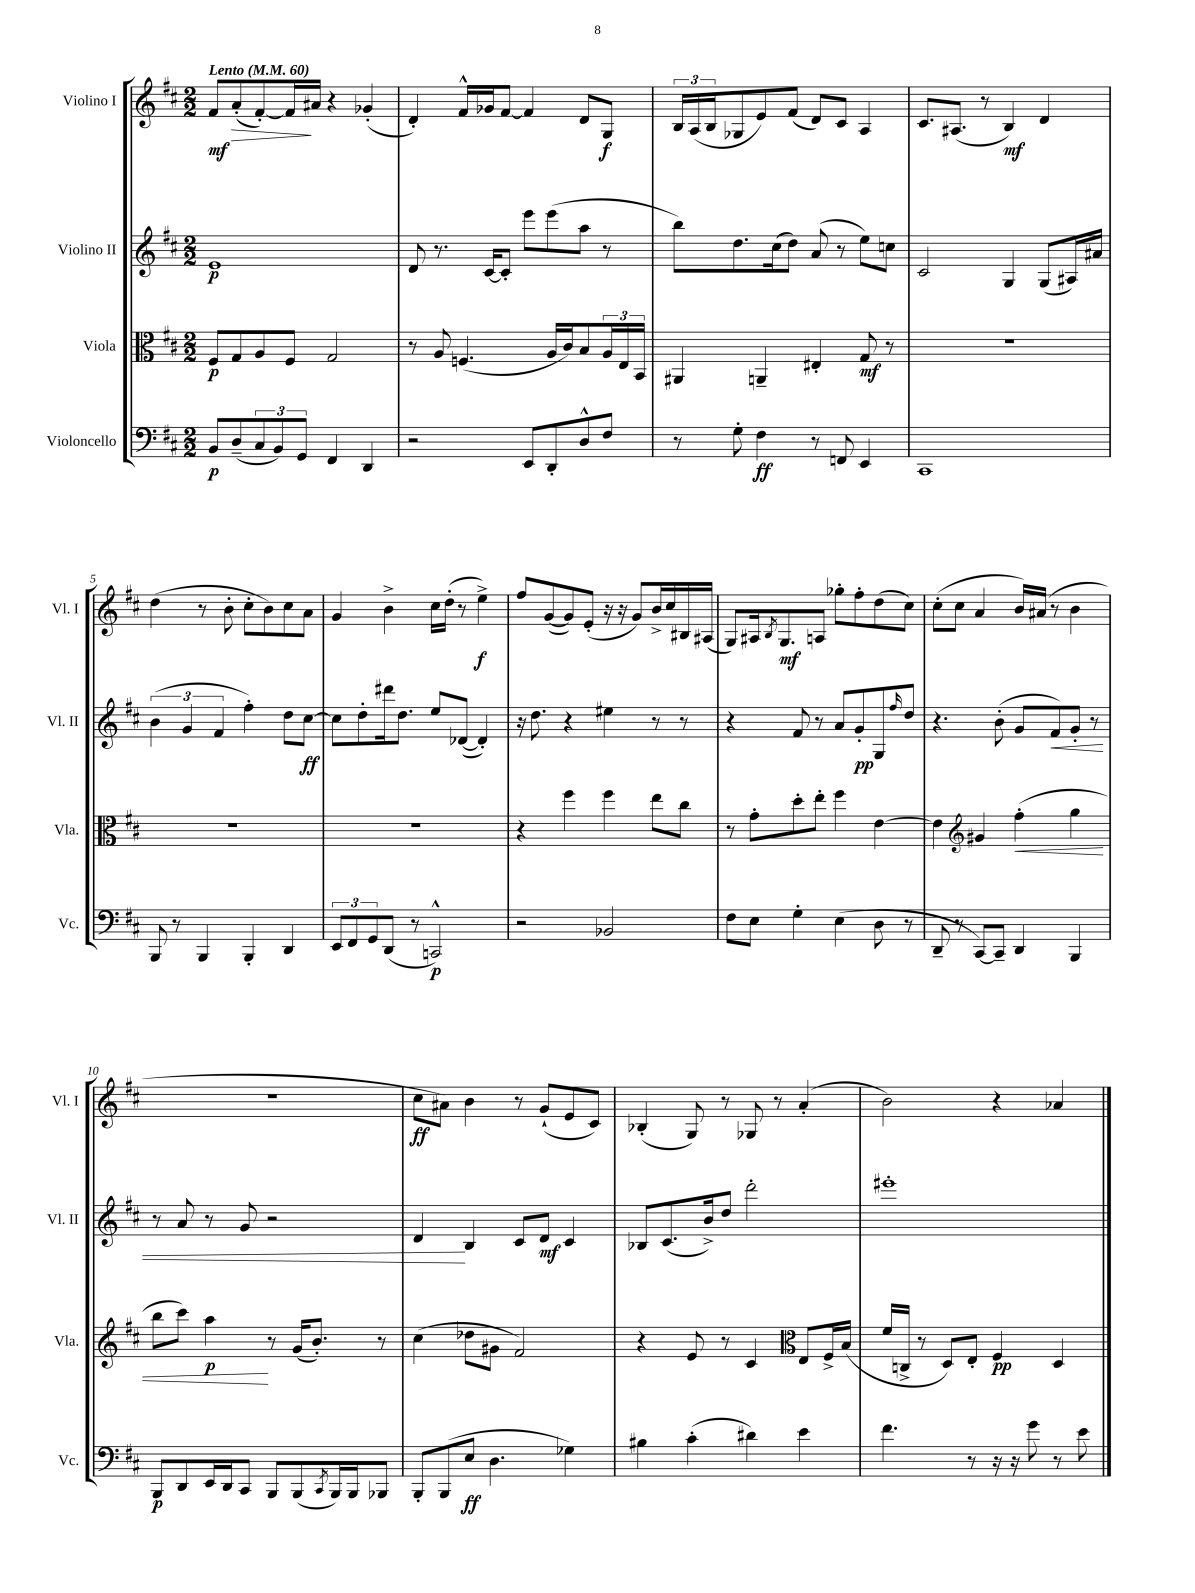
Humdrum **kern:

**kern	**dynam	**kern	**dynam	**kern	**dynam	**kern	**dynam
*part4	*part4	*part3	*part3	*part2	*part2	*part1	*part1
*staff4	*staff4	*staff3	*staff3	*staff2	*staff2	*staff1	*staff1
*I"Violoncello	*	*I"Viola	*	*I"Violino II	*	*I"Violino I	*
*I'Vc.	*	*I'Vla.	*	*I'Vl. II	*	*I'Vl. I	*
*clefF4	*	*clefC3	*	*clefG2	*	*clefG2	*
*k[f#c#]	*	*k[f#c#]	*	*k[f#c#]	*	*k[f#c#]	*
*M2/2	*	*M2/2	*	*M2/2	*	*M2/2	*
*MM60	*	*MM60	*	*MM60	*	*MM60	*
=1	=1	=1	=1	=1	=1	=1	=1
!	!	!	!	!	!	!LO:TX:a:B:t=Lento	!
!	!	!	!	!	!	!	!LO:HP:b
8BB/L	p	8F#/L	p	1e	p	8f#/L	> mf
(8D~/	.	8G/	.	.	.	(8a'/	.
12C#/	.	8A/	.	.	.	[8f#'/)	.
12BB/)	.	.	.	.	.	.	.
.	.	8F#/J	.	.	.	16f#/L]	.
12GG/J	.	.	.	.	.	.	.
.	.	.	.	.	.	16a#X/JJ	]
4FF#/	.	2G/	.	.	.	4r	.
4DD/	.	.	.	.	.	(4g-X'/	.
=2	=2	=2	=2	=2	=2	=2	=2
2r	.	8r	.	8d/	.	4d'/)	.
.	.	8A/	.	8.r	.	.	.
.	.	(4.Fn/	.	.	.	16f#^^/LL	.
.	.	.	.	[16c#/KL	.	16g-X/J	.
.	.	.	.	8c#'/J]	.	[8f#/J	.
8EE/L	.	.	.	8eee\L	.	4f#/]	.
8DD'/	.	16A/LL	.	(8eee\	.	.	.
.	.	16c#/J)	.	.	.	.	.
8D^^/	.	8B/	.	8aa\J	.	8d/L	.
8F#/J	.	24A/L	.	8r	.	8G/J	f
.	.	24E/	.	.	.	.	.
.	.	24BB/JJ	.	.	.	.	.
=3	=3	=3	=3	=3	=3	=3	=3
8r	.	4AA#X/	.	8bb\L)	.	24B/LL	.
.	.	.	.	.	.	(24A/	.
.	.	.	.	.	.	24B/J	.
8G'\	.	.	.	8.dd\	.	8G-X/	.
4F#\	ff	4AAn~/	.	.	.	8e/)	.
.	.	.	.	(16cc#\k	.	.	.
.	.	.	.	8dd\J)	.	(8f#/J	.
8r	.	4E#X'/	.	(8a/	.	8d/L)	.
8FFn/	.	.	.	8r	.	8c#/J	.
4EE/	.	8G/	mf	8ee\L)	.	4A/	.
.	.	8r	.	8ccn\J	.	.	.
=4	=4	=4	=4	=4	=4	=4	=4
1CC#	.	1r	.	2c#/	.	8.c#/L	.
.	.	.	.	.	.	(8.A#X/J	.
.	.	.	.	.	.	8r	.
.	.	.	.	4G/	.	4B/)	mf
.	.	.	.	(8G/L	.	4d/	.
.	.	.	.	16A#X/L)	.	.	.
.	.	.	.	16a#X/JJ	.	.	.
!!LO:LB:g=z
=5	=5	=5	=5	=5	=5	=5	=5
8BBB/	.	1r	.	(6b\	.	(4dd\	.
8r	.	.	.	.	.	.	.
.	.	.	.	6g/	.	.	.
4BBB/	.	.	.	.	.	8r	.
.	.	.	.	6f#/	.	.	.
.	.	.	.	.	.	8b'\	.
4BBB'/	.	.	.	4ff#'\)	.	8cc#'\L	.
.	.	.	.	.	.	8b\)	.
4DD/	.	.	.	8dd\L	.	8cc#\	.
.	.	.	.	[8cc#\J	ff	8a\J	.
=6	=6	=6	=6	=6	=6	=6	=6
12EE/L	.	1r	.	8cc#\L]	.	4g/	.
12FF#/	.	.	.	.	.	.	.
.	.	.	.	8dd'\	.	.	.
12GG/	.	.	.	.	.	.	.
(8DD/J	.	.	.	16ddd#X\k	.	4b^\	.
.	.	.	.	8.dd\J	.	.	.
8r	.	.	.	.	.	.	.
2CCn^^/)	p	.	.	8ee/L	.	16cc#\LL	.
.	.	.	.	.	.	(16dd'\JJ	.
.	.	.	.	([8d-X/J	.	8r	.
.	.	.	.	4d-'/])	.	4ee^\)	f
=7	=7	=7	=7	=7	=7	=7	=7
2r	.	4r	.	16r	.	8ff#/L	.
.	.	.	.	8.dd\	.	.	.
.	.	.	.	.	.	([8g/	.
.	.	4ff#\	.	4r	.	8g/])	.
.	.	.	.	.	.	(8e'/J	.
2BB-X/	.	4ff#\	.	4ee#X\	.	16r	.
.	.	.	.	.	.	16r	.
.	.	.	.	.	.	8g/L)	.
.	.	8ee\L	.	8r	.	16b^/L	.
.	.	.	.	.	.	16cc#/	.
.	.	8cc#\J	.	8r	.	16B#X/	.
.	.	.	.	.	.	(16A#X/JJ	.
=8	=8	=8	=8	=8	=8	=8	=8
8F#\L	.	8r	.	4r	.	8G/L)	.
8E\J	.	8g'\L	.	.	.	16A#X/k	.
.	.	.	.	.	.	8qB/	.
.	.	.	.	.	.	8.G/	mf
4G'\	.	8dd'\	.	8f#/	.	.	.
.	.	8ee'\J	.	8r	.	8An/J	.
(4E\	.	4ff#\	.	8a/L	.	8gg-X'\L	.
.	.	.	.	8g'/	pp	8ff#'\	.
8D\	.	[4e\	.	8G/	.	(8dd\	.
.	.	.	.	16qqff#/	.	.	.
8r	.	.	.	8dd/J	.	8cc#\J)	.
=9	=9	=9	=9	=9	=9	=9	=9
8DD~/	.	4e\]	.	4.r	.	(8cc#'\L	.
8r	.	.	.	.	.	8cc#\J	.
*	*	*clefG2	*	*	*	*	*
[8CC#/L)	.	4g#X/	.	.	.	4a/	.
8CC#~/J]	.	.	.	(8b'\	.	.	.
!	!	!	!LO:HP:b	!	!	!	!
4DD/	.	(4ff#'\	<	8g/L	.	16b/LL)	.
.	.	.	.	.	.	(16a#X/JJ	.
!	!	!	!	!	!LO:HP:b	!	!
.	.	.	.	8f#/)	<	8r	.
4BBB/	.	4gg\	.	8g'/J	.	4b\	.
.	.	.	.	8r	.	.	.
!!LO:LB:g=z
=10	=10	=10	=10	=10	=10	=10	=10
8BBB/L	p	8bb\L	.	8r	.	1r	.
8DD/	.	8ccc#\J)	.	8a/	.	.	.
16EE/L	.	4aa\	p	8r	.	.	.
16DD/J	.	.	.	.	.	.	.
8CC#/J	.	.	.	8g/	.	.	.
8BBB/L	.	8r	[	2r	.	.	.
(8BBB/	.	(16g/KL	.	.	.	.	.
.	.	8.b'/J)	.	.	.	.	.
8qCC#/	.	.	.	.	.	.	.
16BBB/L)	.	.	.	.	.	.	.
16BBB/J	.	.	.	.	.	.	.
8BBB-X/J	.	8r	.	.	.	.	.
=11	=11	=11	=11	=11	=11	=11	=11
8BBB'/L	.	(4cc#\	.	4d/	.	8cc#\L	ff
(8BBB/	.	.	.	.	.	8a#X\J)	.
8E/J	ff	8dd-X\L	.	4B/	[	4b\	.
4.D\	.	8g#X\J	.	.	.	.	.
.	.	2f#/)	.	8c#/L	.	8r	.
.	.	.	.	8d/J	mf	(8g`/L	.
4G-X\)	.	.	.	4c#/	.	8e/	.
.	.	.	.	.	.	8c#/J)	.
=12	=12	=12	=12	=12	=12	=12	=12
4B#X\	.	4r	.	8B-X/L	.	(4B-X'/	.
.	.	.	.	(8.c#/	.	.	.
(4c#'\	.	8e/	.	.	.	8G/)	.
.	.	.	.	16b^/k)	.	.	.
.	.	8r	.	8dd/J	.	8r	.
4d#X\)	.	4c#/	.	2ddd'\	.	8G-X/	.
.	.	.	.	.	.	8r	.
*	*	*clefC3	*	*	*	*	*
4e\	.	8E/L	.	.	.	(4a'/	.
.	.	16F#^/L	.	.	.	.	.
.	.	(16B/JJ	.	.	.	.	.
=13	=13	=13	=13	=13	=13	=13	=13
4.f#\	.	16f#/LL	.	1eee#X'	.	2b\)	.
.	.	16Cn^/JJ	.	.	.	.	.
.	.	8r	.	.	.	.	.
.	.	8D/L)	.	.	.	.	.
8r	.	8E'/J	.	.	.	.	.
16r	.	4F#/	pp	.	.	4r	.
16r	.	.	.	.	.	.	.
8g\	.	.	.	.	.	.	.
8r	.	4D/	.	.	.	4a-X/	.
8e\	.	.	.	.	.	.	.
==	==	==	==	==	==	==	==
*-	*-	*-	*-	*-	*-	*-	*-
